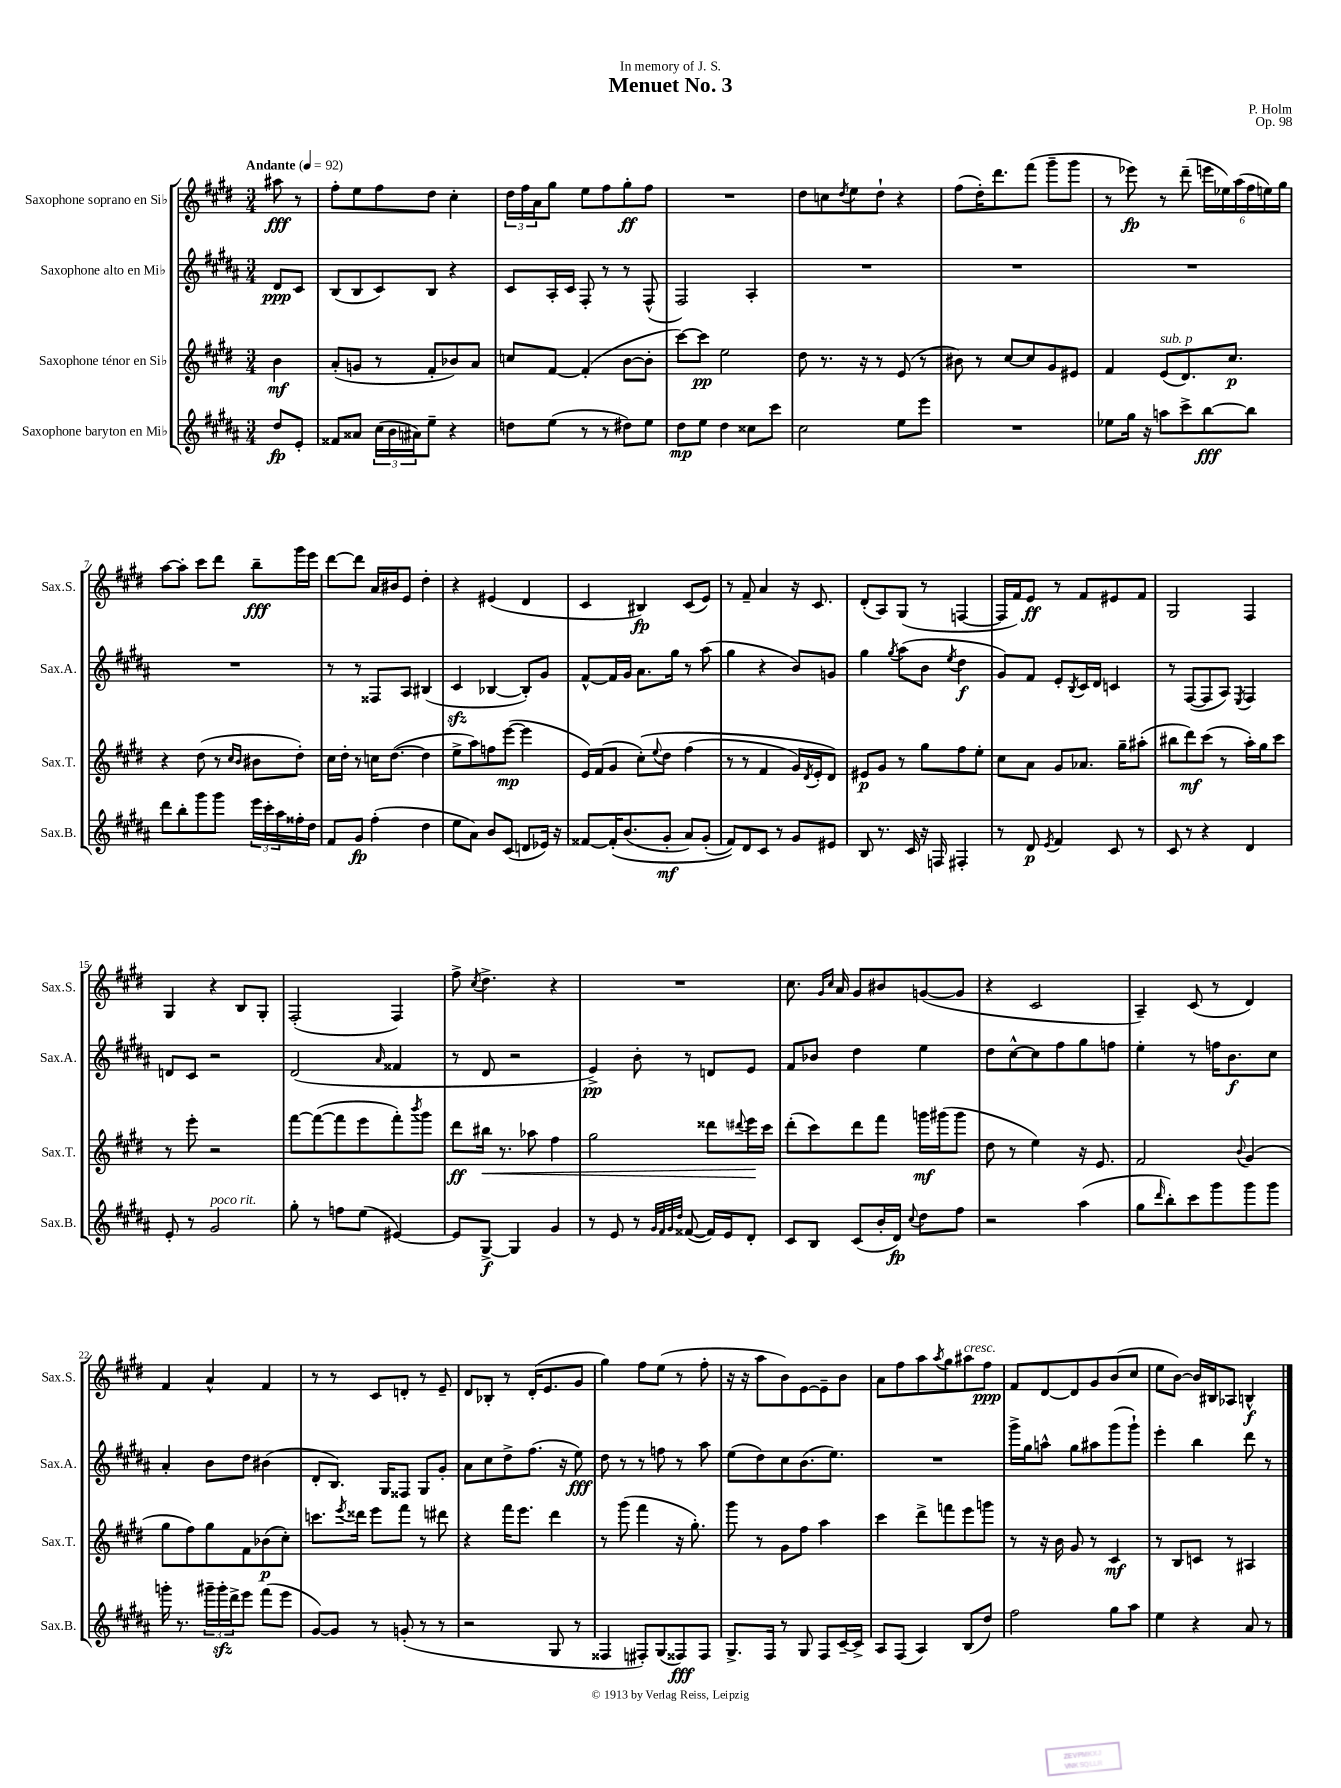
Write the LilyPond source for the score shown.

\header { title = "Menuet No. 3" composer = "P. Holm" dedication = "In memory of J. S." opus = "Op. 98" }
<<
\new StaffGroup <<
\new Staff = "s0" \with { instrumentName = "Saxophone soprano en Sib" shortInstrumentName = "Sax.S." } {
    \clef treble \key e \major \numericTimeSignature \time 3/4 \partial 4 \tempo "Andante" 4 = 92
    ais''8\fff r8 |
    fis''8-. e''8 fis''8 dis''8 cis''4-. |
    \tuplet 3/2 { dis''16 fis''16 a'16 } gis''8 e''8 fis''8 gis''8-.\ff fis''8 |
    R2. |
    dis''8 c''8 \acciaccatura { dis''8 } e''8 dis''8-! r4 |
    fis''8( dis''16-.) dis'''8. fis'''8( gis'''8-- gis'''8 |
    r8 ees'''8\fp) r8 dis'''8--( \tuplet 6/4 { e'''16 ees''16) a''16( fis''16 e''16) gis''16 } |
    a''8~ a''8-. cis'''8 dis'''8 b''8--\fff gis'''16 e'''16 |
    dis'''8~ dis'''8 a'16 bis'16 e'8 dis''4-. |
    r4 eis'4( dis'4 |
    cis'4 bis4\fp) cis'8( e'8) |
    r8 fis'8-- a'4 r16 cis'8. |
    dis'8-.( a8) gis8( r8 f4~ |
    f16 fis'16) e'8\ff r8 fis'8 eis'8 fis'8 |
    gis2 fis4 |
    gis4 r4 b8 gis8-. |
    fis2-.( fis4) |
    fis''8-> \acciaccatura { cis''8 } dis''4.-> r4 |
    R2. |
    cis''8. \grace { gis'16 cis''16 } a'16 gis'8 bis'8 g'8~( g'8 |
    r4 cis'2 |
    a4--) cis'8( r8 dis'4) |
    fis'4 a'4-^ fis'4 |
    r8 r8 cis'8 d'8-. r8 e'8-- |
    dis'8 bes8-. r8 dis'16-.( e'8. gis'8 |
    gis''4) fis''8 e''8( r8 fis''8-. |
    r16 r16 a''8 b'8) e'8~ e'8-- b'8 |
    a'8 fis''8 a''8 \acciaccatura { a''8 } gis''8 ais''8^\markup { \italic "cresc." } fis''8\ppp |
    fis'8 dis'8~ dis'8 gis'8 b'8( cis''8 |
    e''8 b'8~) b'16 bis16 aes8 b4-^\f \bar "|." |
}
\new Staff = "s1" \with { instrumentName = "Saxophone alto en Mib" shortInstrumentName = "Sax.A." } {
    \clef treble \key b \major \numericTimeSignature \time 3/4 \partial 4
    dis'8\ppp cis'8 |
    b8( b8 cis'8) b8 r4 |
    cis'8 ais16-. cis'16 fis8-. r8 r8 fis8-^( |
    fis2) ais4-. |
    R2. |
    R2. |
    R2. |
    R2. |
    r8 r8 fisis8 ais8 bis4( |
    cis'4\sfz bes4~ bes8-.) gis'8 |
    fis'8~-^ fis'16 gis'16 ais'8. gis''16 r8 ais''8( |
    gis''4 r4 b'8) g'8 |
    gis''4 \acciaccatura { gis''8 } ais''8( b'8 \acciaccatura { e''8 } dis''4\f |
    gis'8) fis'8 e'8-. \acciaccatura { b8 } cis'16 dis'16 c'4 |
    r8 fis8~( fis8 ais8) \acciaccatura { e8 } fis4 |
    d'8 cis'8 r2 |
    dis'2( \grace { ais'16 } fisis'4 |
    r8 dis'8 r2 |
    e'4->\pp) b'8-. r8 d'8 e'8 |
    fis'8 bes'8 dis''4 e''4 |
    dis''8 cis''8~-^ cis''8 fis''8 gis''8 f''8 |
    e''4-. r8 f''16 b'8.\f cis''8 |
    ais'4-. b'8 dis''8 bis'4( |
    dis'8-. b8.) gis16 fisis8 gis8 gis'8-. |
    ais'8 cis''8 dis''8-> fis''8.( r16 e''8\fff) |
    dis''8 r8 r8 f''8 r8 ais''8 |
    e''8( dis''8) cis''8 b'8.( e''8.) |
    R2. |
    gis'''16-> gis''16 a''8-^ gis''8 ais''8 gis'''8( gis'''8-!) |
    e'''4-. b''4 dis'''8 r8 \bar "|." |
}
\new Staff = "s2" \with { instrumentName = "Saxophone ténor en Sib" shortInstrumentName = "Sax.T." } {
    \clef treble \key e \major \numericTimeSignature \time 3/4 \partial 4
    b'4\mf |
    a'8-.( g'8 r8 fis'8-. bes'8) a'8 |
    c''8 fis'8~ fis'4-.( b'8~ b'8-. |
    cis'''8~) cis'''8\pp e''2 |
    dis''8 r8. r16 r8 e'8( r8 |
    bis'8) r8 cis''8~ cis''8 gis'8 eis'8 |
    fis'4 e'8^\markup { \italic "sub. p" }( dis'8.) cis''8.\p |
    r4 dis''8( r8 \grace { cis''16 b'16 } bis'8 dis''8-.) |
    cis''16 dis''16-. r8 c''16 dis''8.~( dis''4 |
    e''8-> a''8) f''8 e'''8~\mp( e'''4 |
    e'16) fis'16( gis'8 cis''8-.)\( \appoggiatura { e''8 } dis''8 fis''4( |
    r8 r8 fis'4 gis'16) \acciaccatura { dis'8 } e'16-. dis'8\) |
    eis'8\p gis'8 r8 gis''8 fis''8 e''8-. |
    cis''8 a'8 gis'8 aes'8. gis''16-- ais''8-.( |
    bis''8 dis'''8\mf) cis'''8( r8 a''16-.) gis''16 cis'''8 |
    r8 e'''8-. r2 |
    fis'''8~ fis'''8~( fis'''8 e'''8 fis'''8-.) \acciaccatura { b'''8 } gis'''8 |
    dis'''8\ff bis''16\< r8. aes''8 fis''4 |
    gis''2 disis'''8 \appoggiatura { dis'''8 } e'''16\! cis'''16 |
    dis'''8-.( cis'''8) dis'''8 fis'''8 g'''16\mf gis'''16( gis'''8 |
    dis''8 r8 e''4) r16 e'8. |
    fis'2 \appoggiatura { b'8 } gis'4( |
    gis''8 fis''8) gis''8 fis'8 bes'8\p( cis''8-.) |
    c'''8. \acciaccatura { e'''8 } disis'''16 e'''8 fis'''8 r8 dis'''8 |
    r4 fis'''16 e'''8. dis'''4 |
    r8 gis'''8( fis'''4 r16 gis''8.-.) |
    gis'''8 r8 gis'8 fis''8 a''4 |
    cis'''4 dis'''8-> f'''8 e'''8 g'''8 |
    r8 r16 b'16 gis'8 r8 cis'4\mf |
    r8 b8 c'8 r8 ais4 \bar "|." |
}
\new Staff = "s3" \with { instrumentName = "Saxophone baryton en Mib" shortInstrumentName = "Sax.B." } {
    \clef treble \key b \major \numericTimeSignature \time 3/4 \partial 4
    dis''8\fp e'8-. |
    fisis'8 aisis'8 \tuplet 3/2 { cis''16( b'16 ais'16) } e''8-- r4 |
    d''8 e''8( r8 r8 dis''8) e''8 |
    dis''8\mp e''8 dis''4 cisis''8 cis'''8 |
    cis''2 e''8 e'''8 |
    R2. |
    ees''8 gis''16 r16 a''8 cis'''8-> b''8~\fff b''8 |
    dis'''8 b''8-. gis'''8 gis'''8 \tuplet 3/2 { e'''16 cis'''16-. ais''16 } fisis''16-. dis''16 |
    fis'8 gis'8\fp fis''4-.( dis''4 |
    e''8 ais'8) b'8 cis'8( d'8 ees'16) r16 |
    fisis'8~ fisis'16-.\( b'8.( gis'8-.\mf ais'8) gis'8-.( |
    fis'8)\) dis'8 cis'8 r8 gis'8 eis'8 |
    b8 r8. cis'16 r16 f16 fis4-. |
    r8 dis'8\p \acciaccatura { e'8 } fis'4 cis'8 r8 |
    cis'8 r8 r4 dis'4 |
    e'8-. r8 gis'2^\markup { \italic "poco rit." } |
    gis''8-. r8 f''8 e''8( eis'4~) |
    eis'8 gis8~->\f gis4 gis'4 |
    r8 e'8 r8 \grace { gis'32 fis'32 gis'32 dis''32 } fisis'8~( fisis'16) e'16 dis'8-. |
    cis'8 b8 cis'8( b'16-. dis'16\fp) \appoggiatura { cis''8 } dis''8 fis''8 |
    r2 ais''4( |
    gis''8 \grace { dis'''16 } b''8-.) cis'''8 gis'''8 gis'''8 gis'''8 |
    g'''16-. r8. \tuplet 3/2 { gis'''16-- gis'''16-.\sfz dis'''16-> } e'''8 fis'''8( e'''8 |
    gis'8~) gis'8 r8 g'8-.( r8 r8 |
    r2 gis8 r8 |
    fisis4 fis8-.) gis8( fisis8\fff) fisis8 |
    gis8.-> fis16 r8 gis8 fis8 cis'16~-- cis'16-> |
    ais8 fis8( ais4) b8( dis''8) |
    fis''2 gis''8 ais''8 |
    e''4 r4 ais'8 r8 \bar "|." |
}
>>
>>
